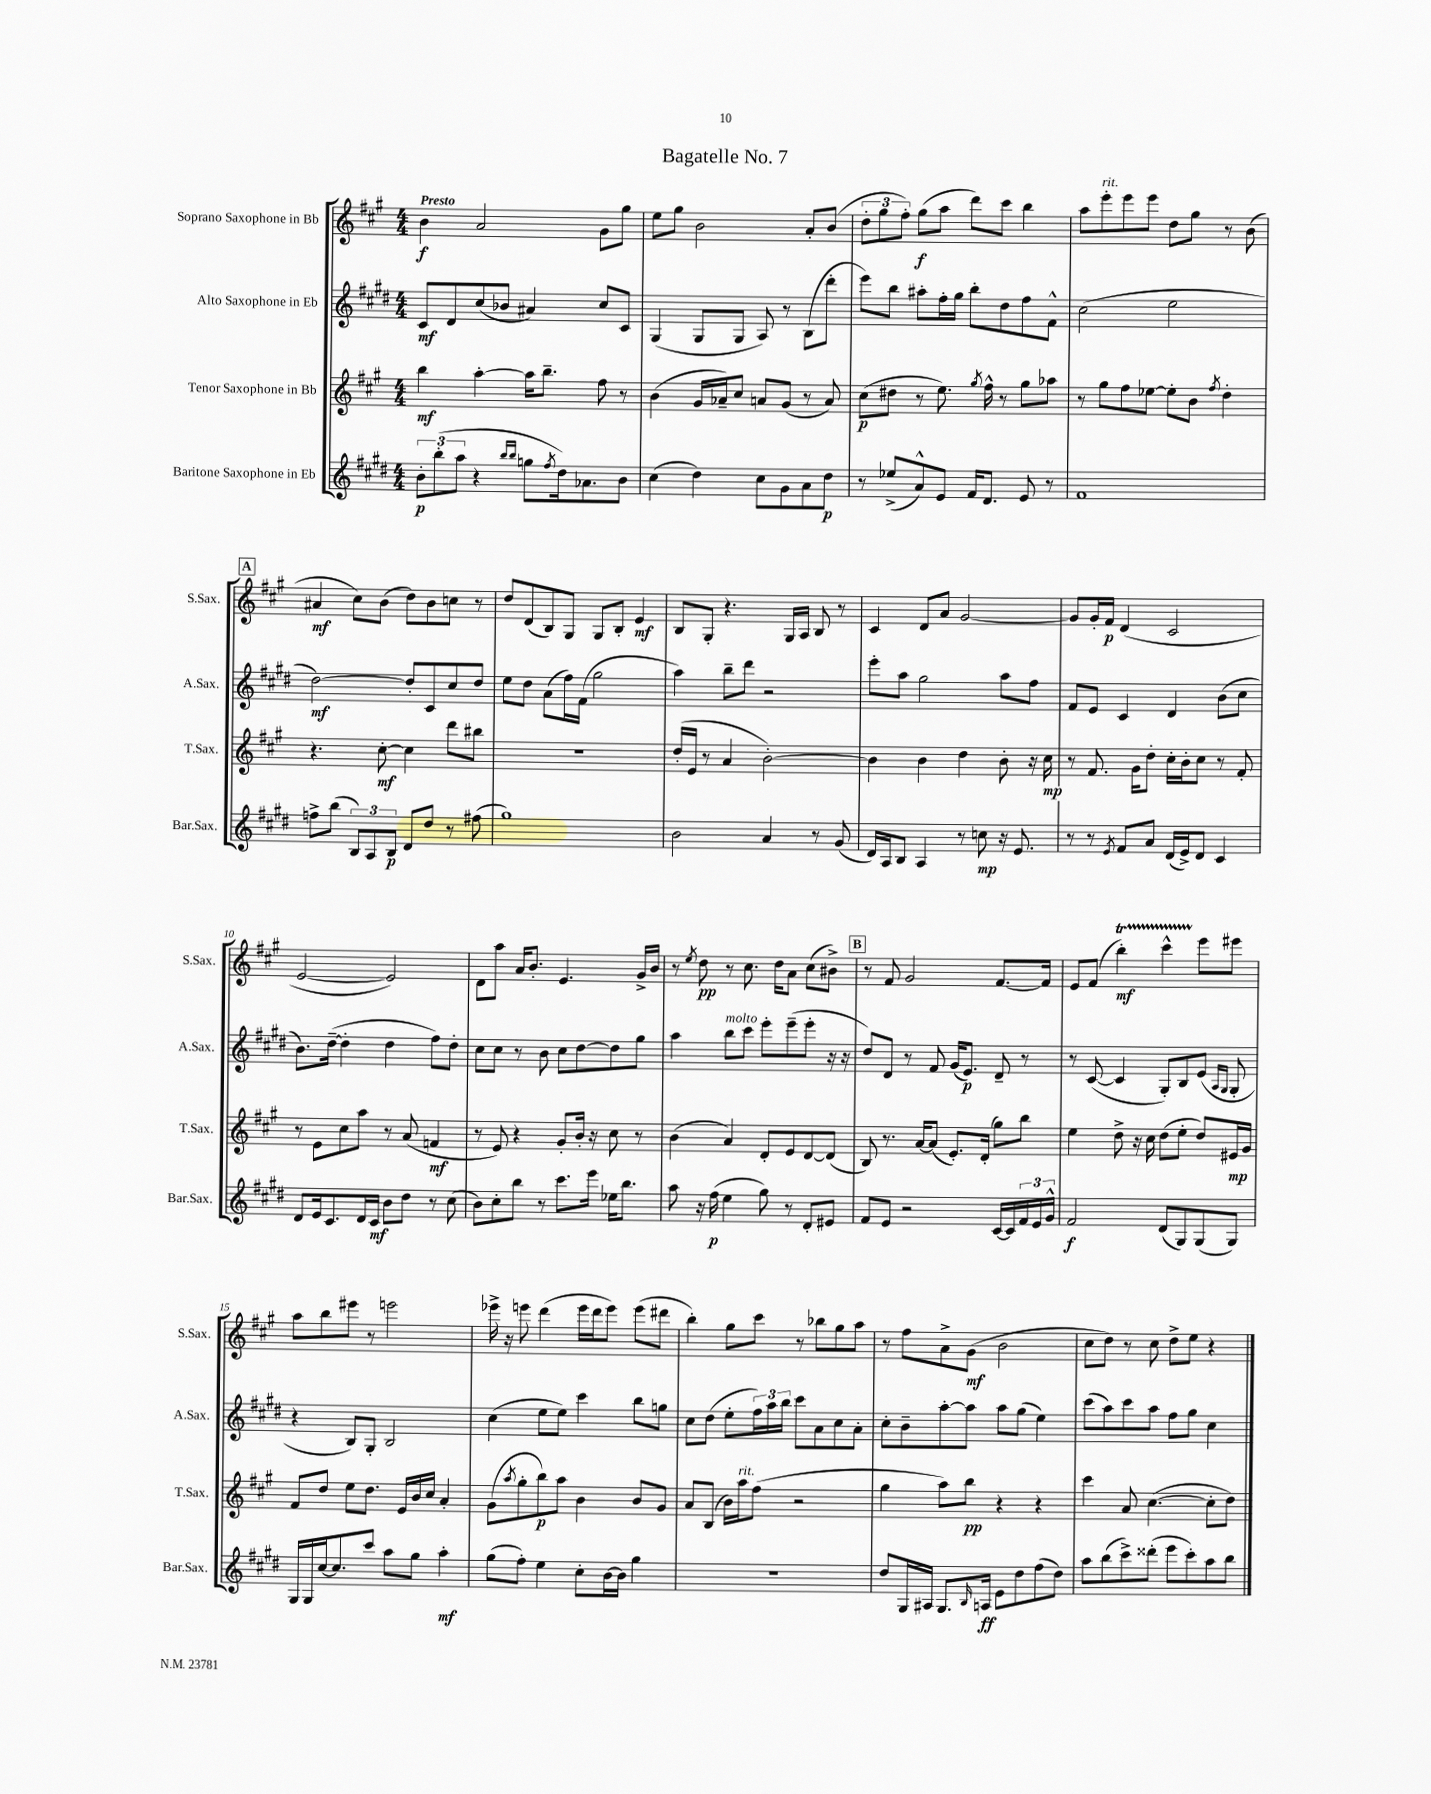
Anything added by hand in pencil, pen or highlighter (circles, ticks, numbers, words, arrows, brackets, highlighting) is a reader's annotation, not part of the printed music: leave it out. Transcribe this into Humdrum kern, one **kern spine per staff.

**kern	**kern	**kern	**kern
*staff4	*staff3	*staff2	*staff1
*clefG2	*clefG2	*clefG2	*clefG2
*k[f#c#g#d#]	*k[f#c#g#]	*k[f#c#g#d#]	*k[f#c#g#]
*M4/4	*M4/4	*M4/4	*M4/4
12b'	4bb	8c#	4b
(12bb'	.	.	.
.	.	8d#	.
12aa	.	.	.
4r	[4aa'	(8cc#	2a
.	.	8b-	.
16qqbb	.	.	.
16qqbb	.	.	.
8gg	16aa]	4a#)	.
.	8.bb~	.	.
8qff#	.	.	.
16dd#)	.	.	.
8.a-	.	.	.
.	8ff#	8cc#	8g#
8b	8r	8c#	8gg#
=	=	=	=
(4cc#	(4b	(4G#	8ee
.	.	.	8gg#
4dd#)	16g#	8G#	2b
.	16a-~)	.	.
.	8cc#	8G#	.
8cc#	8a	8A)	.
8g#	(8g#	8r	.
8a	8r	(8B	8a'
8dd#	8a)	8ddd#'	(8b
=	=	=	=
8r	(8cc#	8eee)	12dd'
.	.	.	12gg#
(8ee-^	8dd#	8bb	.
.	.	.	12ff#')
8a^^)	8r	8aa#'	(8gg#
8e	8.ee)	16ff#'	8aa
.	.	16gg#	.
16f#	.	8bb'	8ddd)
.	8qgg#	.	.
8.d#	16ff#^^	.	.
.	8r	8dd#	8ccc#
8e	8gg#	8ff#	4bb
8r	8aa-	8f#^^	.
=	=	=	=
1f#	8r	(2cc#	8aa
.	8gg#	.	8eee'
.	8ff#	.	8eee
.	[8ee-	.	8eee
.	8ee-']	2ee	8dd
.	8b	.	8gg#
.	8qff#	.	.
.	4dd'	.	8r
.	.	.	(8b
=	=	=	=
8ff^	4.r	[2dd#)	4a#
(8bb	.	.	.
12B)	.	.	8cc#)
12A	.	.	.
.	[8cc#'	.	(8b
12B	.	.	.
8d#	4cc#]	8dd#']	8dd)
8dd#	.	8c#	8b
8r	8ddd	8cc#	8cc
(8ff#	8bb#	8dd#	8r
=	=	=	=
1gg#)	1r	8ee	8dd
.	.	8dd#	(8d
.	.	(8a	8B)
.	.	16ff#)	8G#
.	.	(16f#	.
.	.	2gg#	8G#
.	.	.	8B'
.	.	.	4e
=	=	=	=
2b	(16dd'	4aa)	8B
.	16e	.	.
.	8r	.	8G#'
.	4a	8bb~	4.r
.	.	8ddd#	.
4a	[2b')	2r	.
.	.	.	16G#
.	.	.	16A
8r	.	.	8B
(8g#	.	.	8r
=	=	=	=
16d#)	4b]	8eee'	4c#
16A	.	.	.
8B	.	8aa	.
4A	4b	2gg#	8d
.	.	.	8a
8r	4dd	.	[2g#
8cc	.	.	.
16r	8b'	8aa	.
8.e	.	.	.
.	16r	8ff#	.
.	16cc#	.	.
=	=	=	=
8r	8r	8f#	8g#]
8r	8.f#	8e	16g#'
.	.	.	16f#
8qe	.	.	.
8f#	.	4c#	(4d
.	16g#	.	.
8a	8dd'	.	.
(16d#	16cc#'	4d#	2c#
16e^)	16b'	.	.
8d#	8cc#	.	.
4c#	8r	(8b	.
.	8f#'	8cc#	.
=	=	=	=
8d#	8r	8.b)	[2e
16e	8e	.	.
8.c#	.	([16dd#~	.
.	8cc#	4dd#']	.
16d#	8aa	.	.
16c#	.	.	.
8b	8r	4dd#	2e])
8dd#	(8a	.	.
8r	4f	8ff#)	.
(8cc#	.	8dd#'	.
=	=	=	=
8b)	8r	8cc#	8d
8cc#'	8e)	8cc#	8aa
8bb	4r	8r	16a
.	.	.	8.b'
8r	.	8b	.
8.ccc#	8g#'	8cc#	4.e
.	16b'	[8dd#	.
16eee	16r	.	.
16ee-	8cc#	8dd#]	.
8.bb	.	.	.
.	8r	8gg#	16g#^
.	.	.	16b
=	=	=	=
8aa	(4b	4aa	8r
.	.	.	8qee
16r	.	.	8dd
(16ff#	.	.	.
4ee	4a)	8bb	8r
.	.	8ccc#	8.cc#
8gg#)	8d'	8eee'	.
.	.	.	16dd
8r	8e	(8eee~	8a
8d#'	[8d	8eee'	(8cc#
8e#	(8d]	16r	8b#^)
.	.	16r	.
=	=	=	=
8f#	8B)	8dd#)	8r
8e	8.r	8d#	8f#
2r	.	8r	2g#
.	[16a	.	.
.	(8a]	8f#	.
.	8.e')	(16g#	.
.	.	8.e)	.
.	(16d'	.	.
[16c#	8gg#)	8d#~	[8.f#
16c#]	.	.	.
24f#	8bb	8r	.
24e	.	.	.
.	.	.	16f#]
24g#^^	.	.	.
=	=	=	=
2f#	4ee	8r	8e
.	.	([8c#	(8f#
.	8dd^	4c#]	4bb')
.	16r	.	.
.	16cc#	.	.
(8d#	(8dd	8G#')	4ccc#^^
8G#)	8ee'	8B	.
(8G#	8dd)	(8e	8eee
.	.	16qqA	.
.	.	16qqG#	.
8G#)	16e#	8G#'	8eee#
.	16g#	.	.
=	=	=	=
16G#	8f#	4r	8aa
16G#	.	.	.
[16cc#	8dd	.	8bb
8.cc#]	.	.	.
.	8ee	8B)	8eee#
8ccc#	8.dd	8G#'	8r
8aa	.	2B	2eee
.	16e	.	.
8gg#	16b	.	.
.	16cc#	.	.
4aa'	4a'	.	.
=	=	=	=
(8gg#	(8g#	(4cc#	16eee-^
.	.	.	16r
.	8qaa	.	.
8ff#')	8gg#'	.	8eee
4ee	8bb)	8ee	(4ddd
.	8aa	8ee)	.
8cc#'	4b	4ccc#	16eee
.	.	.	16ddd
[16b	.	.	8eee)
16b]	.	.	.
4gg#	8b	8bb	(8eee
.	8g#	8gg	8ddd#
=	=	=	=
1r	8a	8cc#	4bb')
.	(8B	(8dd#	.
.	16b)	8ee'	8gg#
.	16aa	.	.
.	(8ff#	24ff#)	8ccc#
.	.	24aa	.
.	.	24bb	.
.	2r	8ccc#	8r
.	.	8a	8bb-
.	.	8cc#	8gg#
.	.	8a'	8aa
=	=	=	=
8dd#	4gg#	8cc#'	8r
16G#	.	8b~	8ff#
16A#	.	.	.
8.G#	8aa)	[8aa'	8a^
.	8bb	8aa]	(8g#
16qqB	.	.	.
16A	.	.	.
8e	4r	8aa	2b
8dd#	.	(8gg#	.
(8ff#	4r	4ee)	.
8dd#)	.	.	.
=	=	=	=
8aa	4ccc#	(8ccc#	8cc#
(8bb	.	8aa)	8dd)
8ccc#^)	8a	8ccc#	8r
(8ddd##'	([4.cc#	8aa	8cc#
8eee	.	8ff#	8dd^
8ccc#')	.	8gg#	8ee
8aa	8cc#']	4cc#	4r
8bb	8dd)	.	.
==	==	==	==
*-	*-	*-	*-
